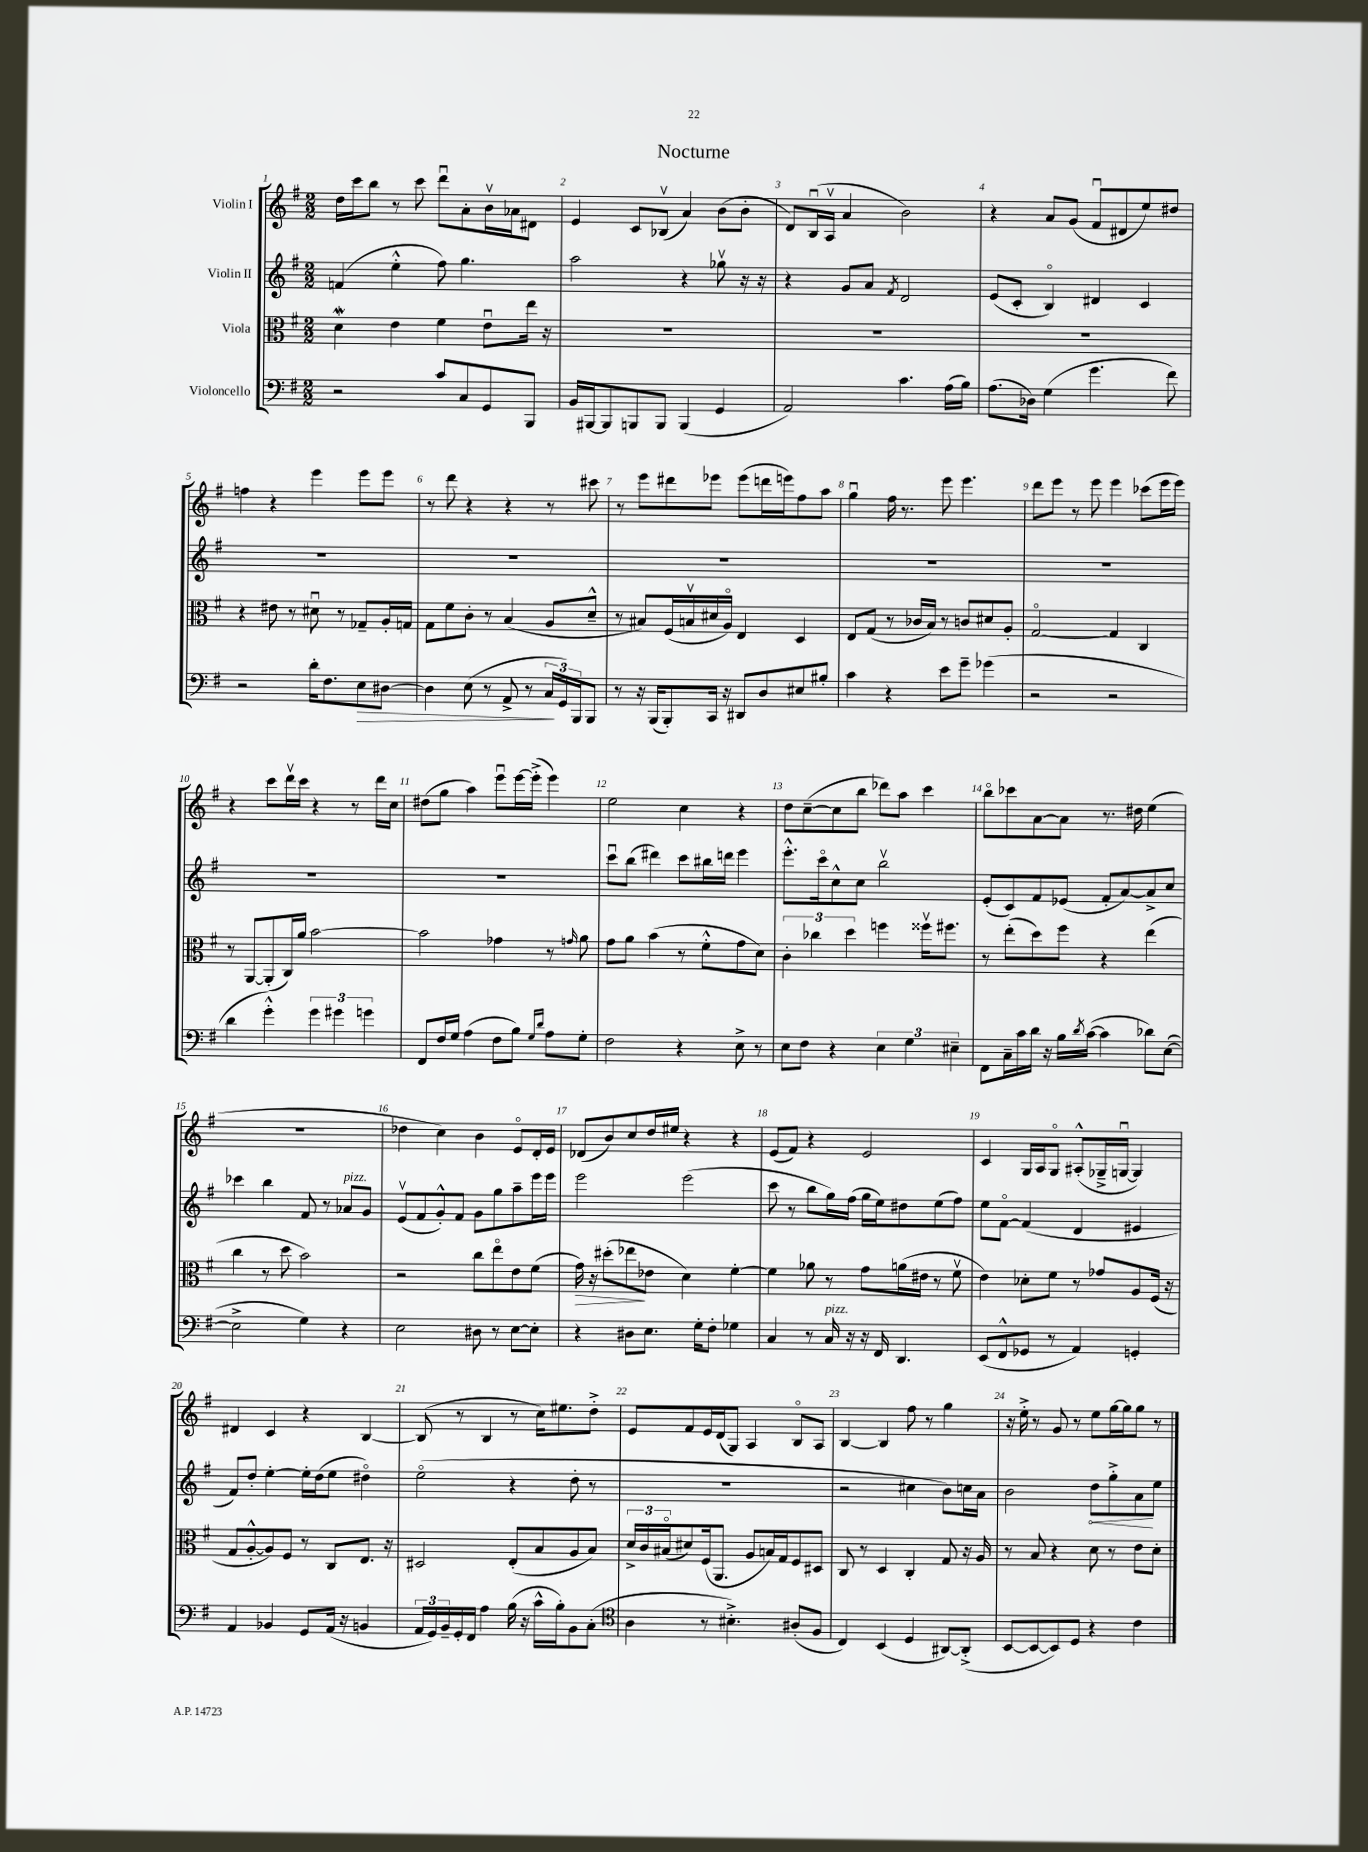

**kern	**kern	**kern	**kern
*staff4	*staff3	*staff2	*staff1
*clefF4	*clefC3	*clefG2	*clefG2
*k[f#]	*k[f#]	*k[f#]	*k[f#]
*M2/2	*M2/2	*M2/2	*M2/2
2r	4d	(4f	16dd
.	.	.	16ccc
.	.	.	8bb
.	4e	4ee'^^	8r
.	.	.	8ccc
8c	4f#	8ff#)	8dddu
8C	.	4.gg	8a'
8GG	8eu	.	16bv
.	.	.	16a-
8BBB	16ee	.	8d#
.	16r	.	.
=	=	=	=
16BB	1r	2aa	4e
[16BBB#	.	.	.
8BBB#]	.	.	.
8BBB	.	.	8c
8BBB	.	.	(8B-v
(4BBB	.	4r	4a)
4GG	.	8gg-v	(8b
.	.	16r	8b'
.	.	16r	.
=	=	=	=
2AA)	1r	4r	8d)
.	.	.	(16Bu
.	.	.	16Av
.	.	8g	4a
.	.	8a	.
.	.	8qf#	.
4.c	.	2d	2b)
(16A	.	.	.
16B)	.	.	.
=	=	=	=
(8.A	1r	(8e	4r
.	.	8c'	.
16D-)	.	.	.
(4G	.	4Bo)	8a
.	.	.	(8g
4.g	.	4d#	8f#u
.	.	.	8d#
.	.	4c	8ee)
8f#)	.	.	8dd#
=	=	=	=
2r	4r	1r	4ff
.	8e#	.	4r
.	8r	.	.
16d'	8d#u	.	4eee
8.F#	.	.	.
.	8r	.	.
8E	8G-~	.	8eee
[8D#	16A'	.	8eee
.	16G	.	.
=	=	=	=
4D#]	8G	1r	8r
.	8f#	.	8ddd
(8E	8c'	.	4r
8r	8r	.	.
8AA^	(4B	.	4r
8r	.	.	.
24C	8A	.	8r
24GG)	.	.	.
24BBB	.	.	.
8BBB	8d~^^	.	8ccc#
=	=	=	=
8r	8r	1r	8r
16r	8B#)	.	8eee
(16BBB	.	.	.
8BBB')	(16F#	.	8ddd#
.	16Bv	.	.
16CC	16d#	.	8eee-
16r	16Ao)	.	.
8DD#	4E	.	(8eee-
8D	.	.	16ddd
.	.	.	16eee)
8E#	4D	.	8ff#
8B#'	.	.	8aa
=	=	=	=
4c	8E	1r	4ggu
.	(8G	.	.
4r	8r	.	16ff#
.	.	.	8.r
.	16c-	.	.
.	16B)	.	.
8e	8r	.	8eee
8g~	8c	.	4.eee
(4g-	8d#	.	.
.	8A'	.	.
=	=	=	=
2r	[2Go	1r	8ddd
.	.	.	8eee
.	.	.	8r
.	.	.	8eee
2r	4G]	.	4eee
.	4C	.	(8ccc-
.	.	.	16eee
.	.	.	16eee)
=	=	=	=
4d	8r	1r	4r
.	[8AA	.	.
4g'^^)	(8AA']	.	8ccc
.	16C)	.	16dddv
.	16a	.	16ccc
6g	[2b	.	4r
6g#	.	.	.
.	.	.	8r
6g	.	.	.
.	.	.	16ddd
.	.	.	16cc
=	=	=	=
8FF#	2b]	1r	(8dd#
16F#	.	.	8gg
16G	.	.	.
(4A	.	.	4aa)
8F#	4g-	.	8eeeu
8B)	.	.	[16eee
.	.	.	(16eee'^]
16qqG	.	.	.
16qqd	.	.	.
8A	8r	.	4eee)
.	16qqg	.	.
8G'	8a	.	.
=	=	=	=
2F#	8g	8cccu	2ee
.	8a	(8bb	.
.	(4b	4ddd#)	.
4r	8r	8ccc	4cc
.	8f#'^^	16bb#	.
.	.	16ddd	.
8E^	8g	4eee	4r
8r	8d)	.	.
=	=	=	=
8E	6c'	8.eee'^^	8dd
8F#	.	.	([8cc~
.	6cc-	.	.
.	.	16ccco	.
4r	.	8cc^^	8cc]
.	6dd	.	.
.	.	8cc	8bb
6E	4ff	2bbv	8ddd-)
.	.	.	8aa
6G	.	.	.
.	16ff##v	.	4ccc
.	8.ff#	.	.
6E#~	.	.	.
=	=	=	=
8FF#	8r	(8e'	8bbo
16C~	(8ee'	8c)	8ccc-
16c	.	.	.
16d	8dd)	8f#	[8a
16r	.	.	.
16B	8ff#	(8e-	8a]
8qd	.	.	.
([16c	.	.	.
4c]	4r	8f#'	8.r
.	.	[8a)	.
.	.	.	16dd#
8d-)	(4ee	8a^]	(4ee
([8E	.	8cc	.
=	=	=	=
2E^]	4cc	4ccc-	1r
.	8r	4bb	.
.	8dd	.	.
4G)	2b)	8f#	.
.	.	8r	.
4r	.	8a-	.
.	.	8g	.
=	=	=	=
2E	2r	(8ev	4dd-
.	.	8f#	.
.	.	8g'^^)	4cc)
.	.	8f#	.
8D#	8cc	8g	4b
8r	8eeo	8gg	.
[8E	8e	8aa~	8eo
8E']	(8f#	16eee	16d'
.	.	16eee	16e
=	=	=	=
4r	16g)	2eee	(8d-
.	16r	.	.
.	(8dd#'	.	8b)
8D#	8ee-	.	8cc
8.E	8e-	.	16dd
.	.	.	16ee#
.	4d)	(2eee	4r
16G'	.	.	.
8F#'	.	.	.
4G-	[4f#'	.	4r
=	=	=	=
4C	4f#]	8ccc	(8e
.	.	8r	8f#)
8r	8a-	8bb	4r
16C	8r	16gg)	.
16r	.	(16ff#	.
16r	8g	16gg	2e
16FF#	.	16ee)	.
4.DD	(16a	8dd#	.
.	16e#	.	.
.	8r	(8ee	.
.	8f#v	8ff#)	.
=	=	=	=
(8EE	4e)	8ee	4c
8FF#^^	.	[8f#o	.
8GG-	8d-'	(4f#]	16G
.	.	.	16A
8r	8f#	.	8Go
4AA)	8r	4d	(8A#'^^
.	8g-	.	16G-~^
.	.	.	[16Gu
4GG'	8A	4e#	4G])
.	(16F#	.	.
.	16r	.	.
=	=	=	=
4AA	8G	8f#)	4d#
.	[8A'^^	8dd'	.
4BB-	8A])	[4ee'	4c
.	8F#	.	.
8GG	8r	16ee']	4r
.	.	(16dd	.
(16AA	8C	8ee	.
16r	.	.	.
4BB	8.E	4dd#o)	[4B
.	16r	.	.
=	=	=	=
24AA	2D#	(2eeo	(8B]
24GG)	.	.	.
24BB~	.	.	.
16GG'	.	.	8r
16FF#	.	.	.
4A	.	.	4B
(16B	(8E'	4r	8r
16r	.	.	.
16c^^	8B	.	16cc)
16B')	.	.	8.ee#
8BB	8A	8dd'	.
(8C'	8B)	8r	8dd'^
=	=	=	=
*clefC4	*	*	*
4A	24d^	1r	8e
.	24c	.	.
.	(24B#o	.	.
.	8d#)	.	8f#
8r	(16F#	.	16e
.	8.AA	.	(16d
4.B#'^)	.	.	8G)
.	8A	.	4A
.	16B)	.	.
.	16G	.	.
(8A#'	8F#	.	8Bo
8F#	8D#	.	8A
=	=	=	=
4C)	8C	2r	[4B
.	8r	.	.
(4BB	4D	.	4B]
4D	4C'	4cc#	8ff#
.	.	.	8r
[8AA#)	8G	8b)	4gg
(8AA#'^]	16r	16cc	.
.	16A	16a	.
=	=	=	=
[8BB	8r	2b	16r
.	.	.	16ee'^
8BB_	8B	.	8r
8BB])	4r	.	8g
8D	.	.	8r
4r	8d	8dd	8ee
.	8r	8gg'^	[16gg
.	.	.	16gg]
4c	8e	8a	8gg
.	8d'	8ee	8r
==	==	==	==
*-	*-	*-	*-
